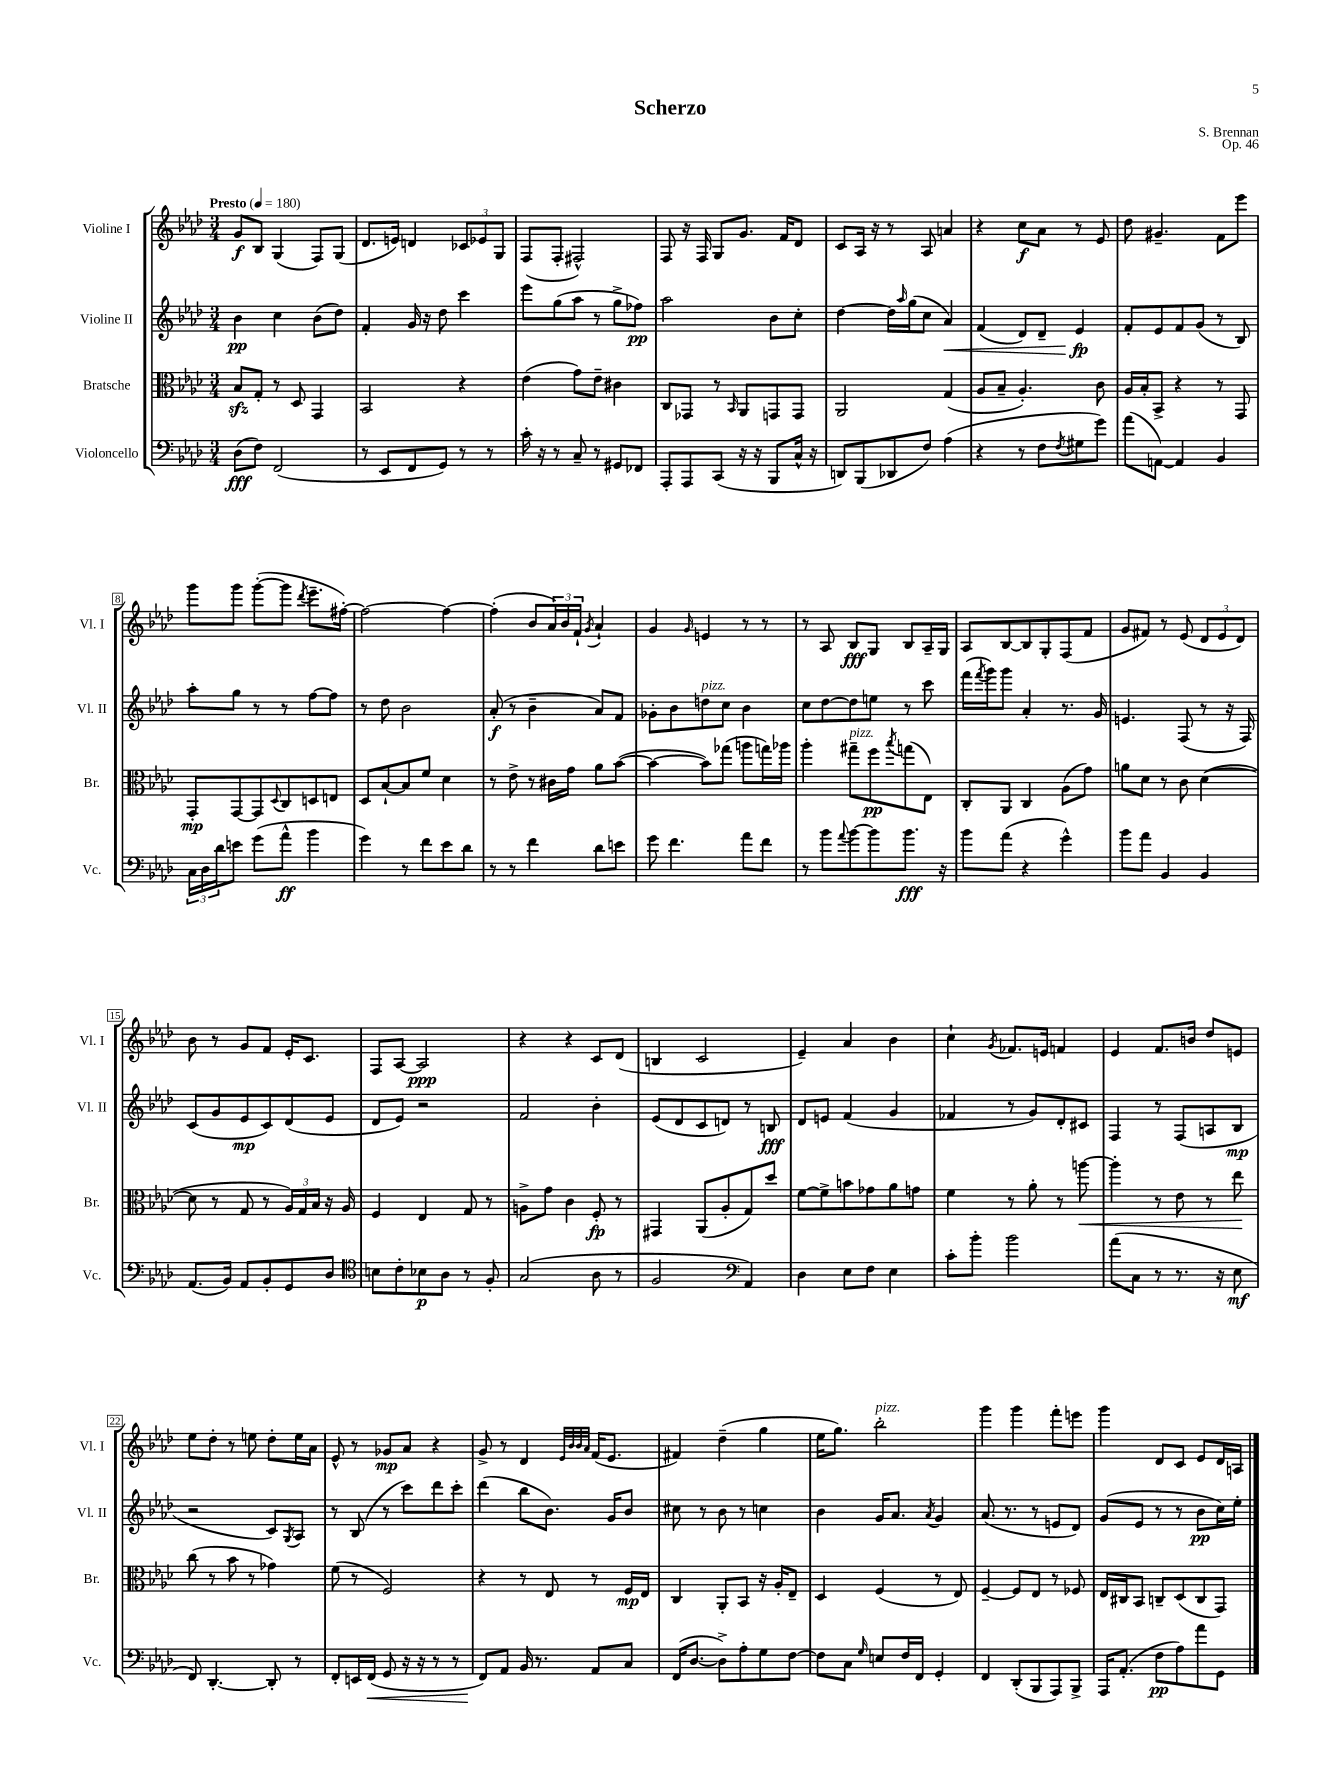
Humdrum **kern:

**kern	**kern	**kern	**kern
*staff4	*staff3	*staff2	*staff1
*clefF4	*clefC3	*clefG2	*clefG2
*k[b-e-a-d-]	*k[b-e-a-d-]	*k[b-e-a-d-]	*k[b-e-a-d-]
*M3/4	*M3/4	*M3/4	*M3/4
*MM180	*MM180	*MM180	*MM180
(8D-\L	8B-/L	4b-\	8g/L
8F\J)	8G'/J	.	8B-/J
(2FF/	8r	4cc\	(4G/
.	8D-/	.	.
.	4GG/	(8b-\L	8F/L)
.	.	8dd-\J)	(8G/J
=	=	=	=
8r	2BB-/	4f'/	8.d-/L
8EE-/L	.	.	.
.	.	.	16e/Jk)
8FF/	.	16g/	4d/
.	.	16r	.
8GG/J)	.	8dd-\	.
8r	4r	4ccc\	12c-/L
.	.	.	12e-/
8r	.	.	.
.	.	.	12G/J
=	=	=	=
16c'\	(4e-\	8eee-\L	(8F/L
16r	.	.	.
8r	.	(8gg\	8F'/J
8C~/	8g\L)	8aa-\J	2F#^^/)
8r	8e-~\J	8r	.
8GG#/L	4c#\	8gg^\L	.
8FF-/J	.	8ff-\J)	.
=	=	=	=
8AAA-'/L	8C/L	2aa-\	8F/
8AAA-/	8GG-/J	.	16r
.	.	.	16F/
(8CC/J	8r	.	8G/L
.	16qqBB-/	.	.
16r	8AA-/L	.	8.g/J
16r	.	.	.
8BBB-/L	8GG/	8b-\L	.
.	.	.	16f/LK
16C^^/Jk	8GG/J	8cc'\J	8d-/J
16r	.	.	.
=	=	=	=
8DD/L)	2AA-/	[4dd-\	8c/L
(8BBB-/	.	.	16A-/Jk
.	.	.	16r
8DD-/	.	16dd-\]LL	8r
.	.	16qqaa-/	.
.	.	(16gg\J	.
8F/J)	.	8cc\J	8A-/
(4A-\	(4G/	4a-/)	4a/
=	=	=	=
4r	8A-/L	(4f/	4r
.	8B-~/J	.	.
8r	4.A-'/)	8d-/L)	8cc\L
8F\L	.	8d-~/J	8a-\J
8qF/	.	.	.
8G#\	.	4e-/	8r
8g\J)	8c\	.	8e-/
=	=	=	=
(8a-\L	16A-/LL	8f'/L	8dd-\
.	16B-'/J	.	.
[8AA\J)	8BB-^/J	8e-/	4.g#~/
4AA/]	4r	8f/	.
.	.	(8g/J	.
4BB-/	8r	8r	8f\L
.	8GG/	8B-/)	8eee-\J
=	=	=	=
24C\LL	8GG'/L	8aa-'\L	8ggg\L
24D-\	.	.	.
24d-\J	.	.	.
8e\J	[8GG/	8gg\J	8ggg\J
(8g\L	8GG/]	8r	([8ggg'\L
.	8qqD-/	.	.
8a-^^\J	8C/	8r	8ggg\]J
.	.	.	8qddd-/
4b-\	8D/	[8ff\L	8.eee-~\L
.	8E/J	8ff\]J	.
.	.	.	[16ff#'\Jk)
=	=	=	=
4g\)	8D-/L	8r	2ff#\_
.	[8B-`/	8dd-\	.
8r	8B-/]	2b-\	.
8f\L	8f/J	.	.
8e-\	4d-\	.	4ff#\_
8d-\J	.	.	.
=	=	=	=
8r	8r	(8a-'/	(4ff#'\]
8r	8e-^\	8r	.
4f\	8r	4b-~\	8b-/L
.	16c#\LL	.	24a-/L)
.	.	.	24b-/
.	16g\JJ	.	.
.	.	.	24f`/JJ
.	.	.	8qg/
8d-\L	8a-\L	8a-/L)	4a-`/
8e\J	([8b-\J	8f/J	.
=	=	=	=
8g\	4b-\_	8g-'\L	4g/
4.f\	.	8b-\	.
.	.	.	16qqg/
.	8b-\]L)	8dd\	4e/
.	(8gg-\J	8cc\J	.
8a-\L	8aa\L	4b-\	8r
8f\J	16gg\L)	.	8r
.	16aa-\JJ	.	.
=	=	=	=
8r	4aa-'\	8cc\L	8r
8b-\L	.	[8dd-\	8A-/
8qqa-/	.	.	.
[8b-\	8gg#~\L	8dd-\]	8B-/L
8b-\]	8ff\	8ee\J	8G/J
.	8qbb-/	.	.
8.b-\J	(8gg\	8r	8B-/L
.	8E-\J)	8ccc\	16A-~/L
16r	.	.	16G/JJ
=	=	=	=
8b-\L	8C'/L	(16fff\LL	8A-/L
.	.	8qfff/	.
.	.	16ggg\J)	.
(8a-\J	8AA-/J	8ggg\J	[8B-/
4r	4C/	4a-'/	8B-/]
.	.	.	8G'/
4g^^\)	(8A-\L	8.r	(8F/
.	8g\J)	.	8f/J
.	.	16g/	.
=	=	=	=
8b-\L	8a\L	4.e/	8g/L
8a-\J	8d-\J	.	8f#/J)
4BB-/	8r	.	8r
.	8c\	(8F/	(8e-/
4BB-/	([4d-\	8r	12d-/L
.	.	.	12e-/
.	.	16r	.
.	.	.	12d-/J)
.	.	16F/)	.
=	=	=	=
(8.AA-/L	8d-\]	(8c/L	8b-\
.	8r	8g/	8r
16BB-/Jk)	.	.	.
8AA-/L	8G/	8e-/	8g/L
8BB-'/	8r	8c/)	8f/J
8GG/	24A-/LL)	(8d-/	16e-'/LK
.	24G/	.	.
.	.	.	8.c/J
.	24B-/JJ	.	.
8D-/J	16r	8e-/J	.
.	16A-/	.	.
=	=	=	=
*clefC4	*	*	*
8B\L	4F/	8d-/L	8F/L
8c'\	.	8e-/J)	[8A-/J
8B-\	4E-/	2r	2A-/]
8A-\J	.	.	.
8r	8G/	.	.
8F'/	8r	.	.
=	=	=	=
(2G/	8A^\L	2f/	4r
.	8g\J	.	.
.	4c\	.	4r
8A-\	8F'/	4b-'\	8c/L
8r	8r	.	(8d-/J
=	=	=	=
2F/	4GG#/	(8e-/L	4B/
.	.	8d-/	.
.	(8AA-/L	8c/	2c/
.	8A-'/	8d/J)	.
*clefF4	*	*	*
4AA-/)	8G/)	8r	.
.	8dd-/J	8B/	.
=	=	=	=
4D-\	[8f\L	8d-/L	4e-~/)
.	8f^\]	8e/J	.
8E-\L	8b\	(4f/	4a-/
8F\J	8g-\	.	.
4E-\	8a-\	4g/	4b-\
.	8g\J	.	.
=	=	=	=
8c'\L	4f\	4f-/	4cc`\
8b-'\J	.	.	.
.	.	.	8qg/
2b-\	8r	8r	8.f-/L
.	8a-'\	8g/L)	.
.	.	.	16e/Jk
.	8r	8d-'/	4f/
.	[8aa\	8c#/J	.
=	=	=	=
(8a-\L	4aa'\]	4F/	4e-/
8C\J	.	.	.
8r	8r	8r	8.f/L
8.r	8e-\	(8F/L	.
.	.	.	16b/Jk
.	8r	8A/	8dd-/L
16r	.	.	.
8E-\	8ee-\	8B-/J	8e/J
=	=	=	=
8FF/)	(8cc\	2r	8ee-\L
[4.DD-'/	8r	.	8dd-'\J
.	8b-\	.	8r
.	8r	.	8ee\
8DD-'/]	4g-\)	8c/L)	8dd-'\L
.	.	8qG/	.
8r	.	8A-/J	16ee\L
.	.	.	16a-\JJ
=	=	=	=
8FF'/L	(8f\	8r	8e-^^/
16EE/L	8r	(8B-/	8r
(16FF/JJ	.	.	.
8GG/	2F/)	8r	8g-/L
16r	.	8ccc\L)	8a-/J
16r	.	.	.
8r	.	8ddd-\	4r
8r	.	8ccc'\J	.
=	=	=	=
8FF/L)	4r	(4ddd-\	8g^/
8AA-/J	.	.	8r
16BB-/	8r	8bb-\L	4d-/
8.r	.	.	.
.	8E-/	8.b-\J)	.
.	.	.	32qqe-/LLL
.	.	.	32qqb-/
.	.	.	32qqb-/
.	.	.	32qqa-/JJJ
8AA-/L	8r	.	(16f/LK
.	.	16g/LK	8.e-/J
8C/J	16F/LL	8b-/J	.
.	16E-/JJ	.	.
=	=	=	=
(16FF/LK	4C/	8cc#\	4f#/)
[8.D-/J	.	.	.
.	.	8r	.
8D-^\]L)	8AA-'/L	8b-\	(4dd-~\
8A-'\	8BB-/J	8r	.
8G\	16r	4cc\	4gg\
.	16A-'/LK	.	.
[8F\J	8E-~/J	.	.
=	=	=	=
8F\]L	4D-/	4b-\	16ee-\LK
.	.	.	8.gg\J)
8C\J	.	.	.
16qqG/	.	.	.
8E/L	(4F/	16g/LK	2bb-'\
.	.	8.a-/J	.
16F/L	.	.	.
16FF/JJ	.	.	.
.	.	8qa-/	.
4GG'/	8r	4g/	.
.	8E-/)	.	.
=	=	=	=
4FF/	[4F~/	(8.a-/	4ggg\
.	.	8.r	.
(8DD-'/L	8F/]L	.	4ggg\
8BBB-/	8E-/J	8r	.
8AAA-/)	8r	8e/L	8fff'\L
8BBB-^/J	8F-/	8d-/J)	8eee\J
=	=	=	=
16AAA-/LK	16E-/LL	(8g/L	4ggg\
(8.AA-'/J	16C#/J	.	.
.	8BB-/J	8e-/J	.
8F\L	8C~/L	8r	8d-/L
8A-\)	(8D-/	8r	8c/J
8a-\	8C/	8b-\L	8e-/L
8GG\J	8GG/J)	16cc\L)	16d-/L
.	.	16ee-'\JJ	16A/JJ
==	==	==	==
*-	*-	*-	*-
